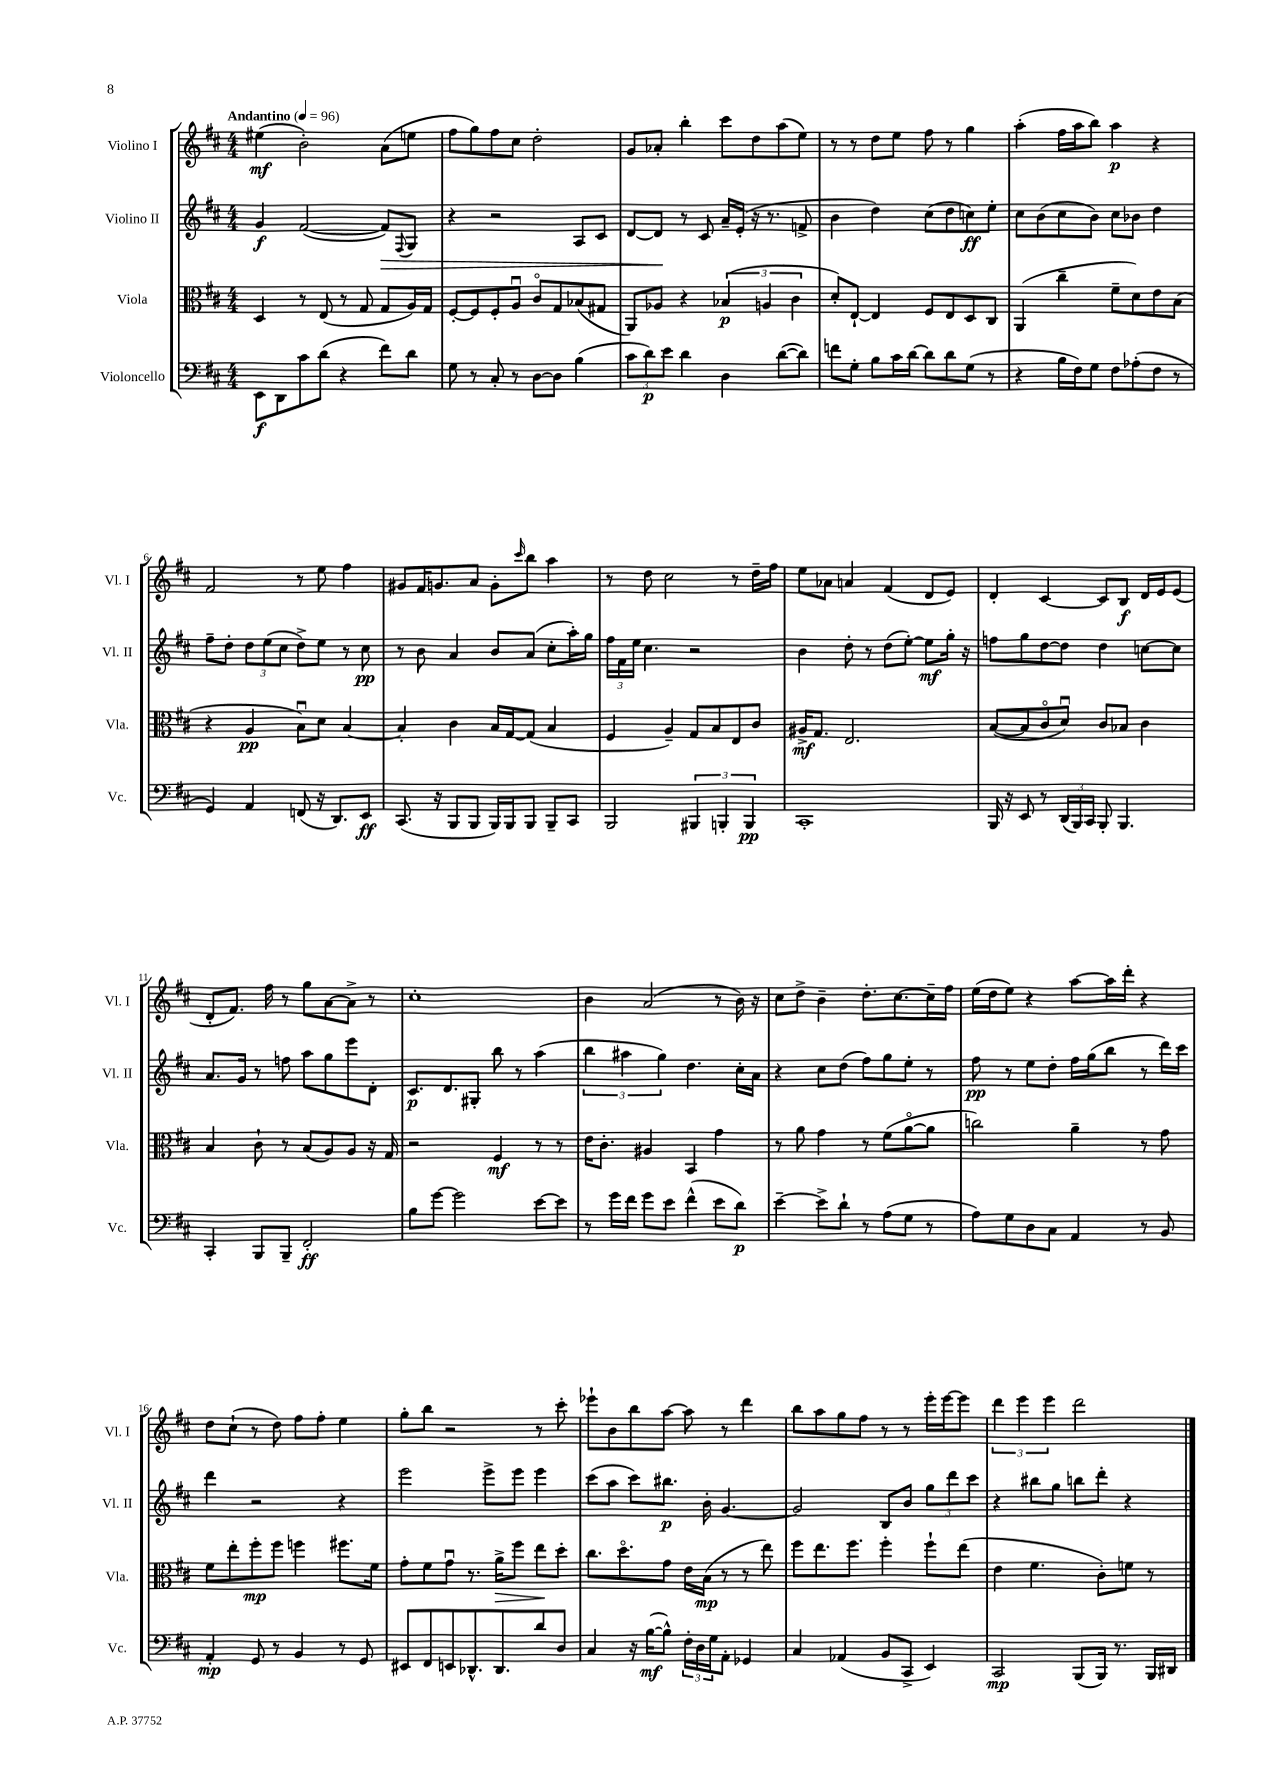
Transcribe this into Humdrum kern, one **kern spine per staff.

**kern	**kern	**kern	**kern
*staff4	*staff3	*staff2	*staff1
*clefF4	*clefC3	*clefG2	*clefG2
*k[f#c#]	*k[f#c#]	*k[f#c#]	*k[f#c#]
*M4/4	*M4/4	*M4/4	*M4/4
*MM96	*MM96	*MM96	*MM96
8EE	4D	4g	(4ee#
8DD	.	.	.
8c#	8r	([2f#	2b')
(8d	(8E	.	.
4r	8r	.	.
.	8G	.	.
8f#)	8G	8f#])	(8a
.	.	8qqF#	.
8d	16A)	8G	8ee
.	16G	.	.
=	=	=	=
8G	[8F#'	4r	8ff#
8r	8F#]	.	8gg)
8C#'	8F#'	2r	8ff#
8r	8Au	.	8cc#
[8D	8c#o	.	2dd'
8D]	8G	.	.
(4B	(8B-	8A	.
.	8G#	8c#	.
=	=	=	=
12c#	8AA)	[8d	8g
12d)	.	.	.
.	8A-	8d]	8a-'
12e	.	.	.
4d	4r	8r	4bb'
.	.	8c#	.
4D	(6B-	16a~	8ccc#
.	.	(16e'	.
.	.	16r	8dd
.	6A	.	.
.	.	8.r	.
([8d	.	.	(8aa
.	6c#	.	.
8d])	.	8f^	8ee)
=	=	=	=
8f	8d')	4b	8r
8G'	[8E`	.	8r
8B	4E]	4dd)	8dd
16c#	.	.	8ee
[16d	.	.	.
8d]	8F#	(8cc#	8ff#
8d	8E	8dd	8r
(8G	8D	8cc)	4gg
8r	8C#	8ee'	.
=	=	=	=
4r	(4AA	8cc#	(4aa'
.	.	(8b	.
16B	4cc#~	8cc#	16ff#
16F#)	.	.	16aa
8G	.	8b)	8bb)
8F#	8f#~	8cc#	4aa
(8A-'	8d)	8b-	.
8F#	8e	4dd	4r
8r	(8B	.	.
=	=	=	=
4GG)	4r	8ff#~	2f#
.	.	8dd'	.
4AA	4A	12dd	.
.	.	(12ee	.
.	.	12cc#	.
(8FF	8Bu)	8dd^)	8r
16r	8d	8ee	8ee
8.DD)	.	.	.
.	[4B	8r	4ff#
8EE	.	8cc#	.
=	=	=	=
(8.CC#	4B']	8r	8g#
.	.	8b	16f#
16r	.	.	8.g
8BBB	4c#	4a	.
8BBB	.	.	8a
16BBB)	16B	8b	8g'
16BBB	[16G	.	.
.	.	.	16qqccc#
8BBB	(8G]	(8a	8bb
8BBB~	4B	8cc#'	4aa
8CC#	.	16aa')	.
.	.	16gg	.
=	=	=	=
2BBB	4F#	24ff#	8r
.	.	24f#	.
.	.	24ee	.
.	.	4.cc#	8dd
.	4A~)	.	2cc#
6BBB#	8G	2r	.
.	8B	.	.
6BBB'	.	.	.
.	8E	.	8r
6BBB	.	.	.
.	8c#	.	16dd~
.	.	.	16ff#
=	=	=	=
1CC#'	16A#^	4b	8ee
.	8.G	.	.
.	.	.	8a-
.	2.E	8dd'	4a
.	.	8r	.
.	.	(8dd	(4f#
.	.	[8ee')	.
.	.	8ee]	8d
.	.	16gg'	8e)
.	.	16r	.
=	=	=	=
16BBB	([8B	8ff	4d'
16r	.	.	.
8EE	8B]	8gg	.
8r	8c#o	[8dd	[4c#
(24DD	8du)	8dd]	.
24BBB)	.	.	.
24CC#	.	.	.
8BBB'	8c#	4dd	8c#]
4.BBB	8B-	.	8B
.	4c#	[8cc	16d
.	.	.	16e
.	.	8cc]	(8e
=	=	=	=
4CC#'	4B	8.a	8d'
.	.	.	8.f#)
.	.	16g	.
8BBB	8c#`	8r	.
.	.	.	16ff#
8BBB~	8r	8ff	8r
2FF#'	(8B	8aa	8gg
.	8A)	8gg	[8a
.	8A	8eee	8a^]
.	16r	8d'	8r
.	16G	.	.
=	=	=	=
8B	2r	8.c#	1cc#'
[8g	.	.	.
.	.	8.d	.
2g]	.	.	.
.	.	8G#'	.
.	4F#	8bb	.
.	.	8r	.
[8e	8r	(4aa	.
8e]	8r	.	.
=	=	=	=
8r	16e	6bb	4b
.	8.c#'	.	.
16g	.	.	.
.	.	6aa#	.
16f#	.	.	.
8g	4A#	.	(2a
.	.	6gg)	.
8e	.	.	.
(4f#^^	4BB	4.dd	.
8e	4g	.	8r
8d)	.	16cc#'	16b)
.	.	16a	16r
=	=	=	=
[4e~	8r	4r	8cc#
.	8a	.	8dd^
8e^]	4g	8cc#	4b~
8d`	.	(8dd	.
8r	8r	8ff#)	8.dd'
(8A	(8f#	8gg	.
.	.	.	[8.cc#
8G	[8ao	8ee'	.
8r	8a]	8r	16cc#~]
.	.	.	16ff#
=	=	=	=
8A)	2cc)	8ff#	(16ee
.	.	.	16dd
8G	.	8r	8ee)
8D	.	8ee	4r
8C#	.	8dd'	.
4AA	4a~	16ff#	[8aa
.	.	(16gg	.
.	.	8bb	16aa]
.	.	.	16ddd'
8r	8r	8r	4r
8BB	8g	16ddd)	.
.	.	16ccc#	.
=	=	=	=
4AA'	8f#	4ddd	8dd
.	8ee'	.	(8cc#`
8GG	8ff#'	2r	8r
8r	8ff#	.	8dd)
4BB	4ff	.	8ff#
.	.	.	8ff#'
8r	8.ff#	4r	4ee
8GG	.	.	.
.	16f#	.	.
=	=	=	=
8EE#	8g'	2eee	8gg'
8FF#	8f#	.	8bb
8EE	8gu	.	2r
8.DD-^^	8.r	.	.
.	.	8eee^	.
8.DD-	16a^	.	.
.	8ff#	8eee	.
8d	8ee	4eee	8r
8D	8dd'	.	8ccc#'
=	=	=	=
4C#	8.cc#	(8ccc#	8eee-`
.	.	8aa	8b
.	8.ddo	.	.
16r	.	8ccc#)	8bb
([16B	.	.	.
8B^^])	8g	8.bb#	[8aa
24F#'	16e	.	8aa]
24D	.	.	.
.	(16B	16b'	.
24G	.	.	.
8AA'	8r	[4.g	8r
4GG-	8r	.	4ddd
.	8ee)	.	.
=	=	=	=
4C#	8ff#	2g]	8bb
.	8.ee	.	8aa
(4AA-	.	.	8gg
.	8.ff#	.	.
.	.	.	8ff#
8BB	4ff#'	8B	8r
8CC#^	.	8b	8r
4EE)	8ff#`	12gg	16eee'
.	.	.	[16eee
.	.	12ddd	.
.	(8ee	.	8eee]
.	.	12ccc#	.
=	=	=	=
2CC#	4e	4r	6ddd
.	.	.	6eee
.	4.f#	8bb#	.
.	.	.	6eee
.	.	8gg	.
(8BBB	.	8bb	2ddd
16BBB)	8c#')	8ddd'	.
8.r	.	.	.
.	8f	4r	.
16BBB	8r	.	.
16DD#	.	.	.
==	==	==	==
*-	*-	*-	*-
